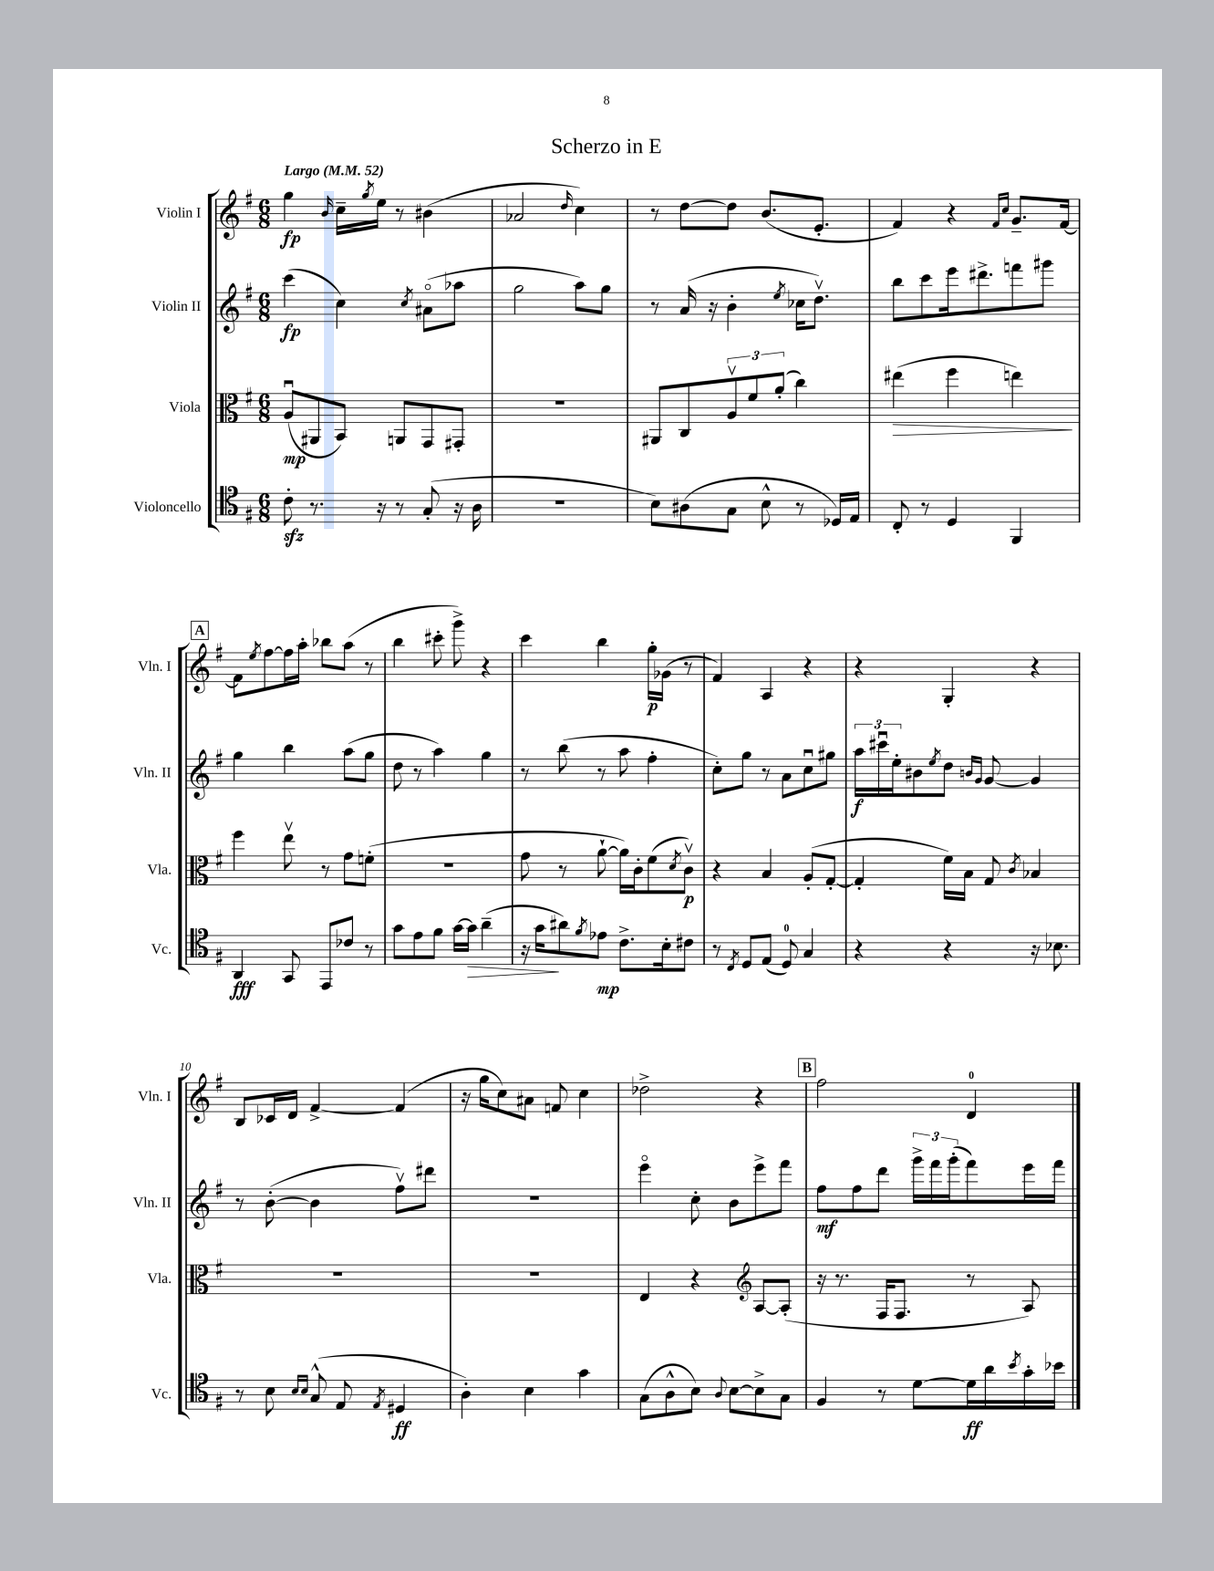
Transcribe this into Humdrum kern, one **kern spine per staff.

**kern	**kern	**kern	**kern
*staff4	*staff3	*staff2	*staff1
*clefC4	*clefC3	*clefG2	*clefG2
*k[f#]	*k[f#]	*k[f#]	*k[f#]
*M6/8	*M6/8	*M6/8	*M6/8
*MM52	*MM52	*MM52	*MM52
8c'	(8Au	(4ccc	4gg
8.r	8AA#	.	.
.	.	.	16qqb
.	8BB)	4cc)	16cc~
.	.	.	8qgg
16r	.	.	16ee
8r	8AA	.	8r
.	.	8qcc	.
(8G'	8GG	(8a#o	(4b#
16r	8GG#'	8aa-	.
16A	.	.	.
=	=	=	=
2.r	2.r	2gg	2a-
.	.	.	16qqdd
.	.	8aa)	4cc)
.	.	8gg	.
=	=	=	=
8B)	8AA#	8r	8r
(8A#	8C	(16a	[8dd
.	.	16r	.
8G	12Av	4b'	8dd]
.	12f#	.	.
8B^^	.	.	(8.b
.	(12a'	.	.
.	.	8qee	.
8r	4cc)	16cc-	.
.	.	8.ddv)	8.e'
16D-)	.	.	.
16E	.	.	.
=	=	=	=
8C'	(4ee#	8bb	4f#)
8r	.	8ccc	.
4D	4ff#	16eee	4r
.	.	8.ddd#^	.
.	.	.	16qqf#
.	.	.	16qqcc
4FF#	4ee)	8fff	8.g~
.	.	8ggg#	.
.	.	.	[16f#
=	=	=	=
4AA	4ff#	4gg	8f#]
.	.	.	8qee
.	.	.	[8ff#
8GG	8eev	4bb	16ff#]
.	.	.	16aa'
8EE	8r	.	8bb-
8c-	8g	(8aa	(8aa
8r	(8f'	8gg	8r
=	=	=	=
8g	2.r	8dd	4bb
8e	.	8r	.
8f#	.	4aa)	8ccc#'
[16g	.	.	8ggg^)
16g]	.	.	.
(4a~	.	4gg	4r
=	=	=	=
16r	8g	8r	4ccc
16g	.	.	.
8a#)	8r	(8bb	.
8qf#	.	.	.
8e-	[8a`	8r	4bb
8.c^	16a])	8aa	.
.	16c'	.	.
.	(8f#	4ff#'	16gg'
16B'	.	.	(16g-
.	8qd	.	.
8c#	8cv)	.	8r
=	=	=	=
8r	4r	8cc')	4f#)
8qC	.	.	.
8D	.	8gg	.
(8E	4B	8r	4A
8D)	.	8a	.
4G	(8A'	8ccu	4r
.	[8G'	8gg#	.
=	=	=	=
4r	4G']	24aa	4r
.	.	24ccc#u	.
.	.	24ee'	.
.	.	8b#	.
.	.	8qee	.
4r	16f#)	8dd	4G'
.	16B	.	.
.	.	16qqb	.
.	.	16qqg	.
.	8G	[8g	.
.	8qc	.	.
16r	4B-	4g]	4r
8.B-	.	.	.
=	=	=	=
8r	2.r	8r	8B
8B	.	([8b'	16c-
.	.	.	16d
16qqB	.	.	.
16qqB	.	.	.
(8G^^	.	4b]	[4f#^
8E	.	.	.
8qE	.	.	.
4D#	.	8ff#v)	(4f#]
.	.	8ddd#	.
=	=	=	=
4A')	2.r	2.r	16r
.	.	.	16gg
.	.	.	8cc)
4B	.	.	8a#
.	.	.	8f
4g	.	.	4cc
=	=	=	=
(8G	4E	4eeeo	2dd-^
8A^^	.	.	.
8B)	4r	8cc'	.
8qqA	.	.	.
[8B	.	8b	.
*	*clefG2	*	*
8B^]	[8A	8eee^	4r
8G	(8A']	8fff#	.
=	=	=	=
4F#	16r	8ff#	2ff#
.	8.r	.	.
.	.	8ff#	.
8r	16F#	8ddd	.
.	8.F#	.	.
[8d	.	24ggg^	.
.	.	24fff#	.
.	.	(24ggg'	.
16d]	8r	8fff#)	4d
16a	.	.	.
8qb	.	.	.
16g'	8A)	16eee	.
16b-	.	16fff#	.
==	==	==	==
*-	*-	*-	*-
